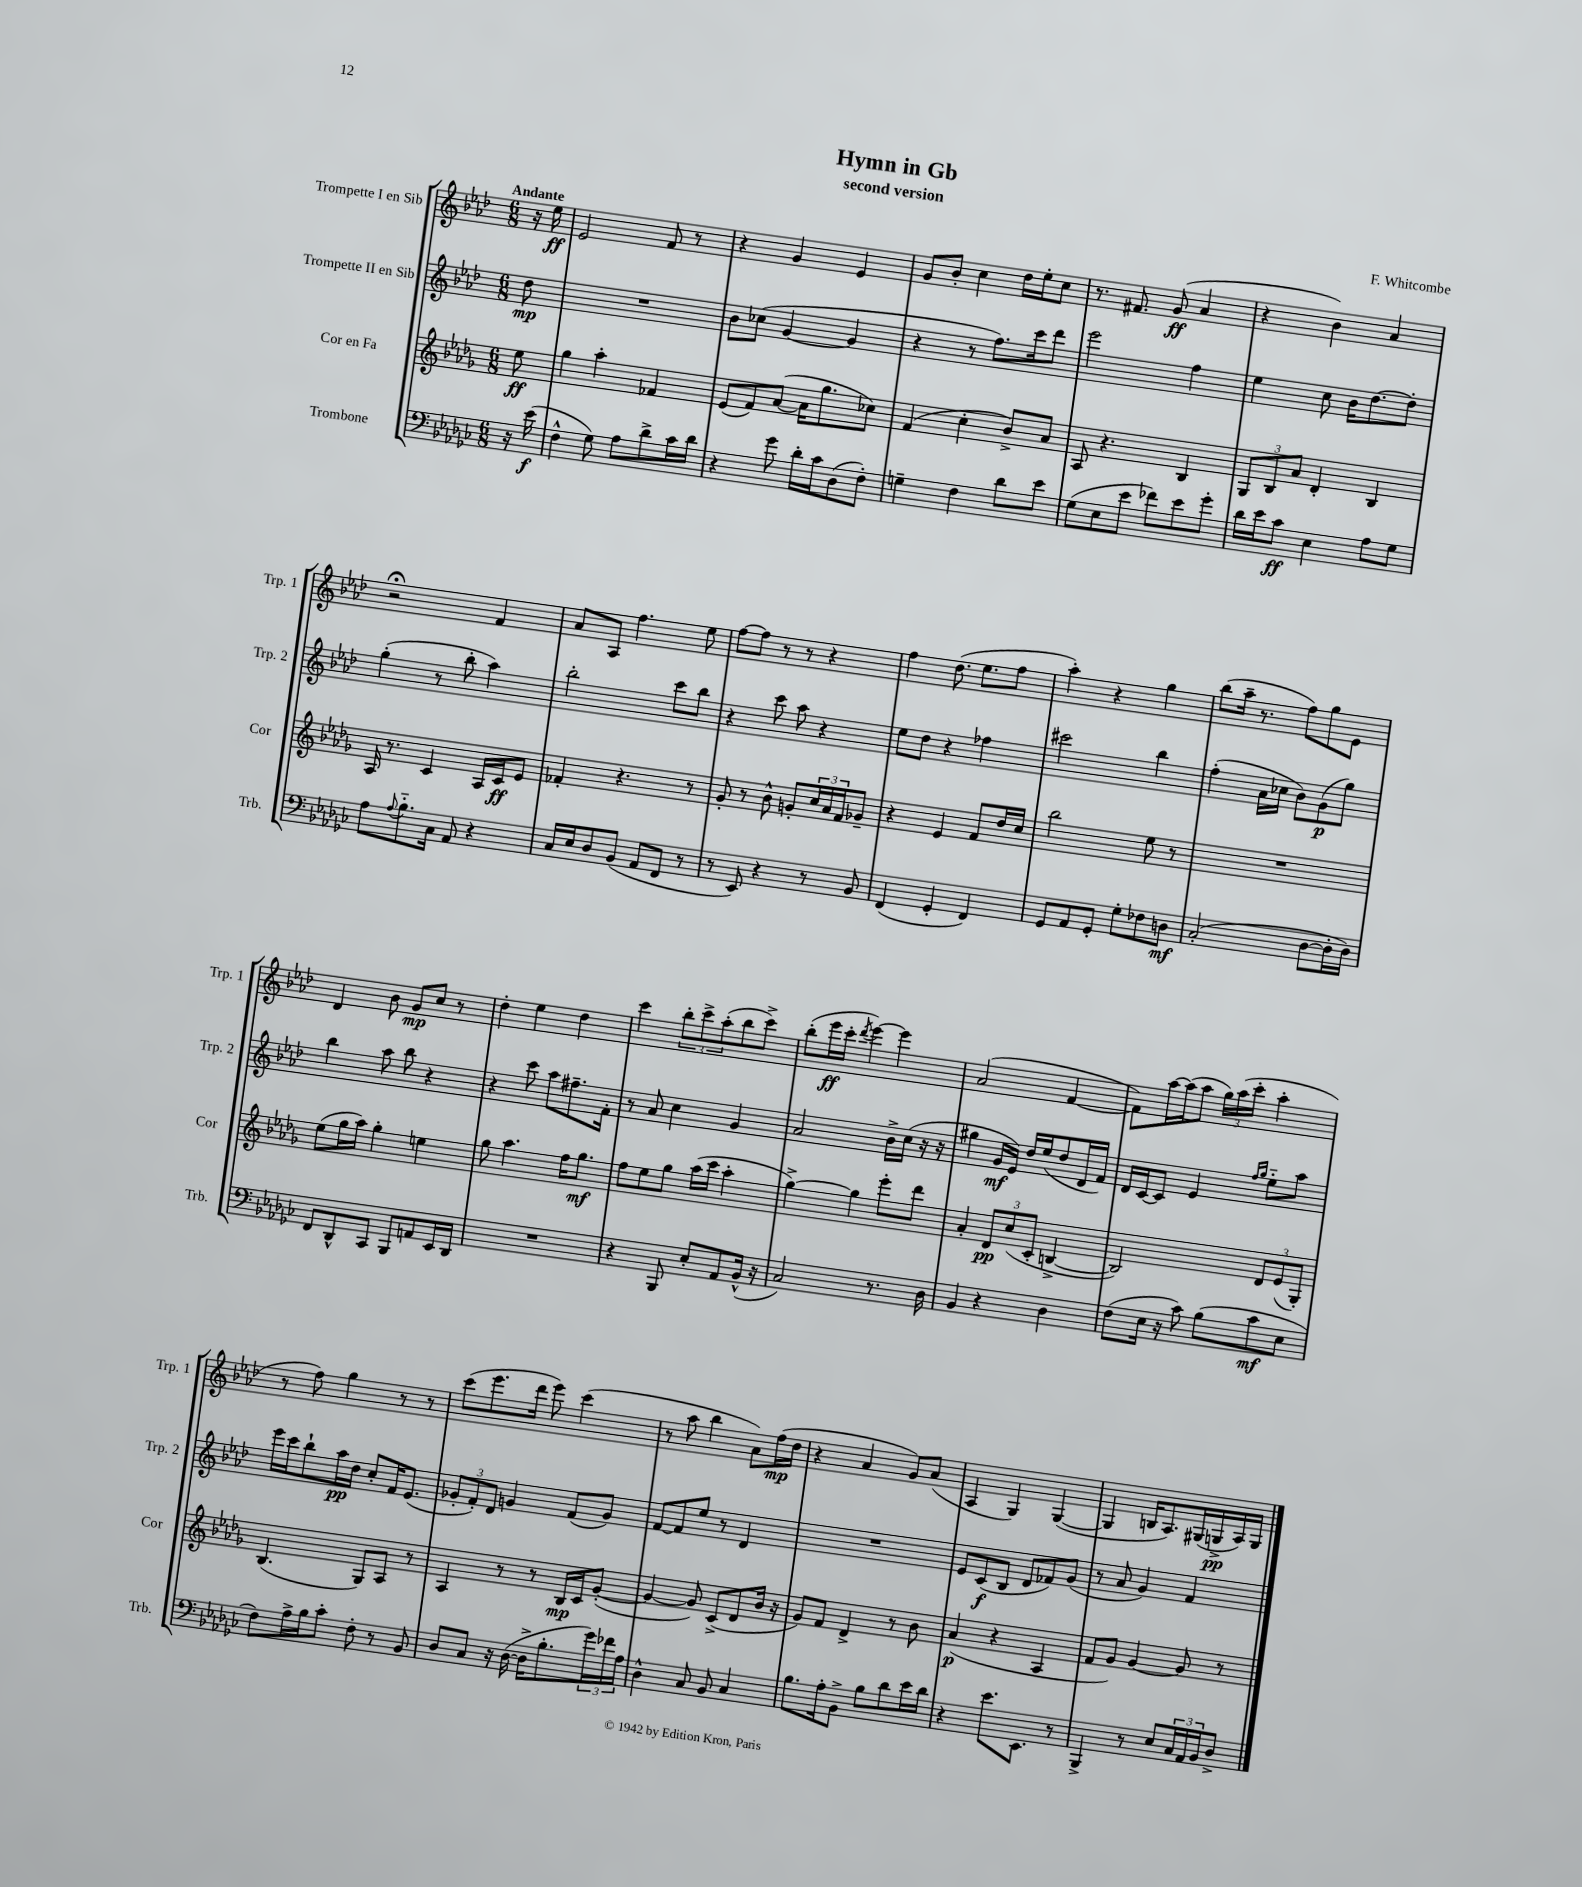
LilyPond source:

\header { title = "Hymn in Gb" composer = "F. Whitcombe" subtitle = "second version" }
<<
\new StaffGroup <<
\new Staff = "s0" \with { instrumentName = "Trompette I en Sib" shortInstrumentName = "Trp. 1" } {
    \clef treble \key aes \major \numericTimeSignature \time 6/8 \partial 8 \tempo "Andante"
    r16 ees''16\ff |
    ees'2 f'8 r8 |
    r4 g'4 ees'4 |
    g'8 bes'8-. c''4 des''16 ees''16-. c''8 |
    r8. fis'8. g'8\ff( aes'4 |
    r4 bes'4) aes'4 |
    r2\fermata f'4 |
    aes'8 aes8 f''4. ees''8 |
    f''8~ f''8 r8 r8 r4 |
    f''4 des''8.( ees''8. f''8 |
    aes''4-.) r4 g''4 |
    bes''8( aes''16-- r8. f''8) g''8 ees'8 |
    des'4 bes'8 g'8\mp c''8 r8 |
    des''4-. ees''4 des''4 |
    c'''4 \tuplet 3/2 { bes''8-. c'''8-> aes''8-.( } bes''8 c'''8->) |
    bes''8-.( ees'''16\ff c'''16-. \acciaccatura { des'''8 } ees'''4~) ees'''4 |
    aes'2( f'4~ |
    f'8) aes''16~ aes''16( aes''8 \tuplet 3/2 { g''16) aes''16( c'''16-. } aes''4-. |
    r8 f''8) g''4 r8 r8 |
    c'''8( ees'''8. des'''16 ees'''8) c'''4( |
    r8 aes''8 bes''4 aes'8) f''16\mp( des''16 |
    r4 aes'4 g'8) aes'8( |
    aes4 g4) g4~( |
    g4 b16 aes8.) gis16( g16->\pp aes16) g16 \bar "|." |
}
\new Staff = "s1" \with { instrumentName = "Trompette II en Sib" shortInstrumentName = "Trp. 2" } {
    \clef treble \key aes \major \numericTimeSignature \time 6/8 \partial 8
    des''8\mp |
    R2. |
    bes'8 ces''8( g'4~ g'4 |
    r4 r8 f''8.) c'''16 des'''8 |
    ees'''2 f''4 |
    ees''4 c''8 bes'16 des''8.~ des''8-. |
    g''4-.( r8 bes''8-. aes''4) |
    bes''2-. c'''8 bes''8 |
    r4 c'''8 aes''8 r4 |
    ees''8 des''8 r4 fes''4 |
    cis'''2 bes''4 |
    f''4-.( aes'16 ces''16 bes'8) g'8\p( g''8) |
    bes''4 aes''8 bes''8 r4 |
    r4 c'''8 aes''8 fis''8.-- f'16-. |
    r8 aes'8 c''4 g'4 |
    aes'2 bes'16-> c''16( r16 r16 |
    gis''4 g'16\mf ees'16) des''16 ees''16( des''8 des'16 f'16) |
    des'16 c'16~ c'8 ees'4 \grace { f''16 g''16 } ees''8-_ aes''8 |
    ees'''16 c'''16 bes''8-! aes''16\pp des''16 c''8-. f'16 ees'8.( |
    \tuplet 3/2 { ges'8-. f'8-.) des'8 } g'4 f'8( g'8) |
    f'8~ f'8 ees''8 r8 des'4 |
    R2. |
    ees'8 c'8\f( bes8 des'8 fes'8) g'8( |
    r8 aes'8 g'4) f'4 \bar "|." |
}
\new Staff = "s2" \with { instrumentName = "Cor en Fa" shortInstrumentName = "Cor" } {
    \clef treble \key des \major \numericTimeSignature \time 6/8 \partial 8
    ees''8\ff |
    ges''4 aes''4-. fes'4 |
    ees'8( f'8) aes'8~( aes'16 ges''8. ces''8) |
    f'4( c''4-. bes'8->) aes'8 |
    aes8 r4. bes4 |
    \tuplet 3/2 { ges8 bes8 aes'8 } des'4-. bes4 |
    aes16 r8. c'4 aes16 c'16\ff ees'8 |
    fes'4-. r4. r8 |
    ges'8-. r8 bes'8-^ g'8-. \tuplet 3/2 { c''16 aes'16 f'16 } ges'8-- |
    r4 ees'4 f'8 des''16 c''16 |
    bes''2 ees''8 r8 |
    R2. |
    ees''8( ges''16 aes''16) ges''4-. e''4 |
    ges''8 aes''4. f''16 ges''8.\mf |
    f''8 ees''8 ges''8 aes''16( c'''16 aes''4-. |
    ges''4~->) ges''4 ees'''8-. des'''8 |
    aes'4-. \tuplet 3/2 { des'8\pp c''8( c'8-. } b4~-> |
    b2) \tuplet 3/2 { des'8 ees'8( ges8-.) } |
    bes4.( ges8) aes8 r8 |
    aes4 r8 r8 bes16\mp c'16 ges'8~-.( |
    ges'4~ ges'8) c'8->( des'8 bes'16 r16 |
    ges'8) f'8 des'4-> r8 bes'8 |
    aes'4\p( r4 aes4 |
    f'8 ges'8) ges'4~ ges'8 r8 \bar "|." |
}
\new Staff = "s3" \with { instrumentName = "Trombone" shortInstrumentName = "Trb." } {
    \clef bass \key ges \major \numericTimeSignature \time 6/8 \partial 8
    r16 ees'16\f( |
    f4-^ ges8) aes8 des'8-> ces'16 des'16 |
    r4 ges'8 des'16-. ces'16 des8( f8-.) |
    g4-- f4 des'8 ees'8 |
    ges8( ees8 ees'8 fes'8) ees'8 ges'8-. |
    des'16 ees'16 ces'8\ff ees4 aes8 ges8 |
    aes8 \appoggiatura { aes8 } bes8.-_ ces16 aes,8 r4 |
    ces16 ees16 des8 bes,8( aes,8 f,8 r8 |
    r8 ees,8) r4 r8 bes,8 |
    f,4( ges,4-. f,4) |
    ges,8 aes,8 ges,8-. ges8-. fes8 d8\mf |
    ces2-.( des8~ des16-. des16) |
    f,8 des,8-^ ces,8 bes,,8 a,8 ees,16 des,16 |
    R2. |
    r4 bes,,8 ees8-. aes,8 bes,16-^( r16 |
    ces2) r8. des16 |
    bes,4 r4 des4 |
    f8( ees16 r16 ces'8) bes8( ces'8\mf ees8 |
    f8) aes16-> bes16 ces'8-. f8-. r8 bes,8 |
    des8 ces8 r16 des16~( des16-> bes8.-. \tuplet 3/2 { ges'16) fes'16 aes16 } |
    des4-^ ces8 bes,8 ces4 |
    bes8. aes16-. bes,8-> bes8 des'8 ees'16 des'16 |
    r4 ees'8. ees,8. r8 |
    bes,,4-> r8 ees8 \tuplet 3/2 { ces16 aes,16 bes,16 } des8-> \bar "|." |
}
>>
>>
\layout { \context { \Score \remove "Bar_number_engraver" } }
